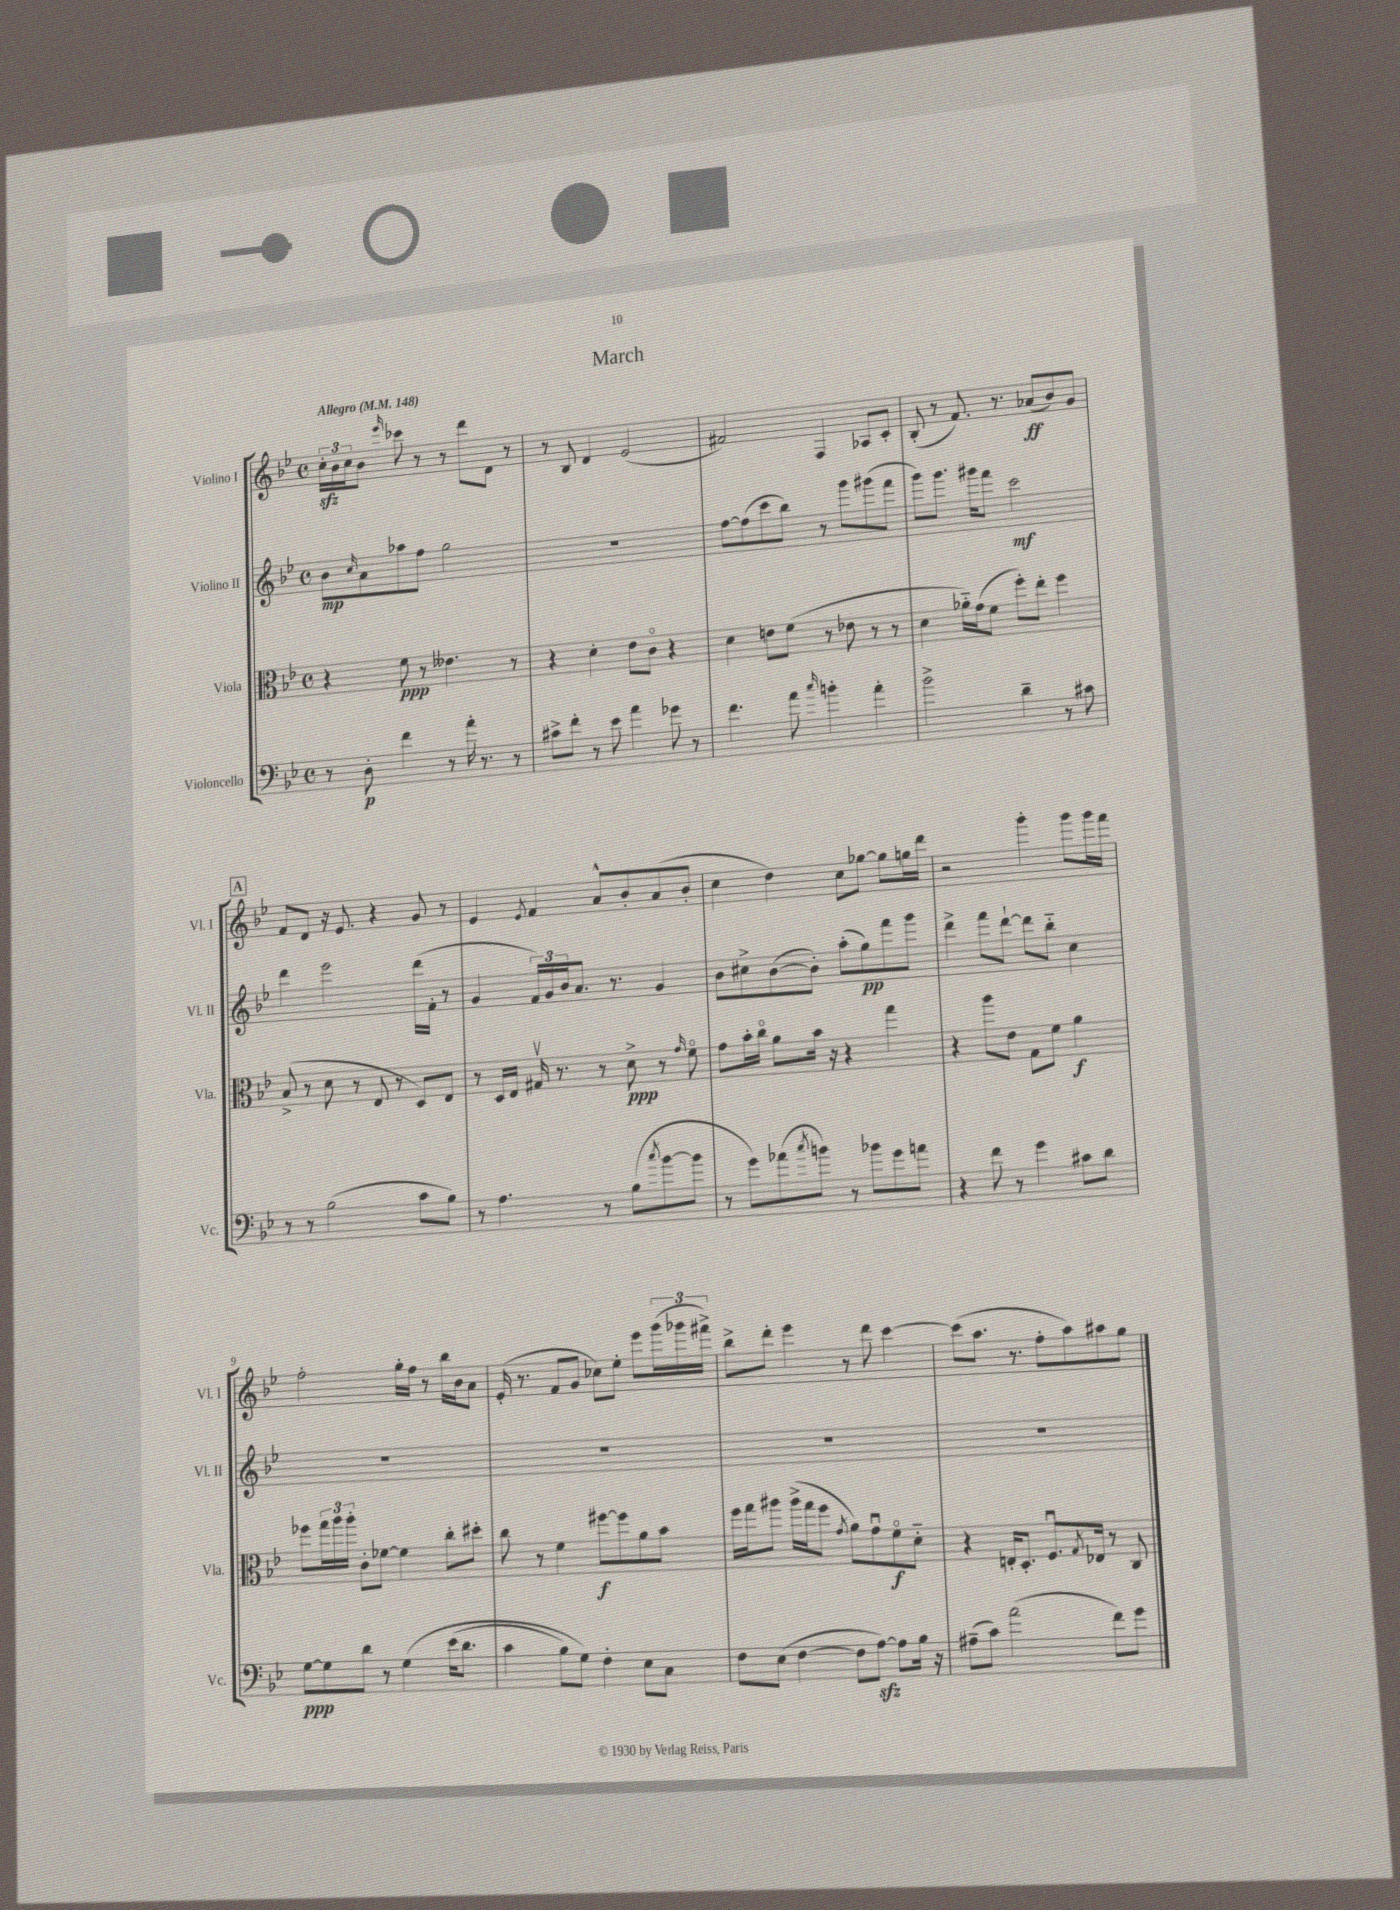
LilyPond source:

\header { title = "March" }
<<
\new StaffGroup <<
\new Staff = "s0" \with { instrumentName = "Violino I" shortInstrumentName = "Vl. I" } {
    \clef treble \key bes \major \defaultTimeSignature \time 4/4 \tempo "Allegro" 4 = 148
    \tuplet 3/2 { c''16-.\sfz bes'16 c''16 } bes'8 \grace { ees'''16 } ces'''8 r8 r8 d'''8 d'8 r8 |
    r8 bes8 d'4 ees'2( |
    fis'2) f4 aes8 c'8-. |
    bes8-.( r8 f'8.) r8. aes'8\ff( bes'8) g'8 |
    \mark \markup { \box "A" } f'8 d'8 r16 ees'8. r4 g'8 r8 |
    ees'4 \acciaccatura { ees'8 } f'4 a'8-^ bes'8-. a'8( bes'8-. |
    c''4 d''4) c''8 ges''8~ ges''8 g''16 d'''16 |
    r2 g'''4-. g'''8 g'''16 f'''16 |
    f''2-. g''16-. f''16 r8 bes''16 bes'16 a'8 |
    ees'16-.( r8. f'8 g'8 ces''8) ees''8-. ees'''8 \tuplet 3/2 { g'''16( ges'''16 fis'''16->) } |
    bes''8-> d'''8-. ees'''4 r8 d'''8 c'''4~ |
    c'''8( a''8. r8. f''8-. a''8) ais''8 g''8 \bar "|." |
}
\new Staff = "s1" \with { instrumentName = "Violino II" shortInstrumentName = "Vl. II" } {
    \clef treble \key bes \major \defaultTimeSignature \time 4/4
    bes'8\mp \grace { c''16 } a'8 aes''8 f''8 g''2 |
    R1 |
    f''8~ f''8( c'''8 bes''8) r8 g'''8 gis'''8( f'''8 |
    g'''8) g'''8. gis'''16 f'''8 c'''2\mf |
    \mark \markup { \box "A" } d'''4 ees'''2 d'''16( f'16-. r8 |
    g'4 \tuplet 3/2 { f'16) g'16 bes'16 } a'8. r8. g'4 |
    bes'8 cis''8-> bes'8~( bes'8-.) a''8-.( g''8\pp) f'''8 g'''8 |
    d'''4-> f'''8 d'''8~-! d'''8 bes''8-_ c''4 |
    R1 |
    R1 |
    R1 |
    R1 \bar "|." |
}
\new Staff = "s2" \with { instrumentName = "Viola" shortInstrumentName = "Vla." } {
    \clef alto \key bes \major \defaultTimeSignature \time 4/4
    r4 f'8\ppp r8 eeses'4. r8 |
    r4 d'4-. ees'8 c'8\flageolet r4 |
    d'4 e'8 f'8( r8 ees'8 r8 r8 |
    d'4 aes'16-_) g'16( f'8 f''8-.) ees''8-. f''4 |
    \mark \markup { \box "A" } bes8->( r8 d'8 r8 ees8 r8 d8) ees8 |
    r8 d16 ees16 gis16\upbow r8. r8 d'8->\ppp r8 \grace { g'16 } f'8\flageolet |
    g'8 bes'16-. c''16\flageolet a'8 bes'16 r16 r4 g''4 |
    r4 a''8 ees'8 g8 f'8 a'4\f |
    fes''8 \tuplet 3/2 { g''16 a''16 a''16-. } c'8-. fes'8~ fes'4 c''8-. dis''8-. |
    c''8 r8 f'4 fis''8~\f fis''8 a'8 bes'8 |
    f''16 g''16 ais''8 ais''16->( g''16 f''8 \acciaccatura { g'8 } a'8) g'8\downbow f'8\flageolet\f d'8-_ |
    r4 e16-. d8.-. f8.\downbow \acciaccatura { g8 } ees16 r8 c8 \bar "|." |
}
\new Staff = "s3" \with { instrumentName = "Violoncello" shortInstrumentName = "Vc." } {
    \clef bass \key bes \major \defaultTimeSignature \time 4/4
    r8 d8-.\p f'4 r8 a'16-. r8. r8 |
    cis'8-> f'8-. r8 ees'8 a'4 ges'8 r8 |
    f'4. a'8 \grace { c''16 } b'4-. a'4-. |
    bes'2-> d'4-- r8 cis'8 |
    \mark \markup { \box "A" } r8 r8 bes2( c'8 bes8) |
    r8 a4. r8 bes8( \acciaccatura { c''8 } bes'8~ bes'8 |
    r8 g'8) aes'8( \acciaccatura { c''8 } b'8) r8 bes'8 g'8 a'8 |
    r4 f'8 r8 g'4 cis'8 d'8 |
    g8~\ppp g8 d'8 r8 g4\( ees'16( d'8. |
    c'4 bes8) g8\) f4-. ees8 c8 |
    f8 ees8( f4~ f8 a8~\sfz) a8 bes16 r16 |
    ais8--( c'8) a'2( f'8) g'8 \bar "|." |
}
>>
>>
